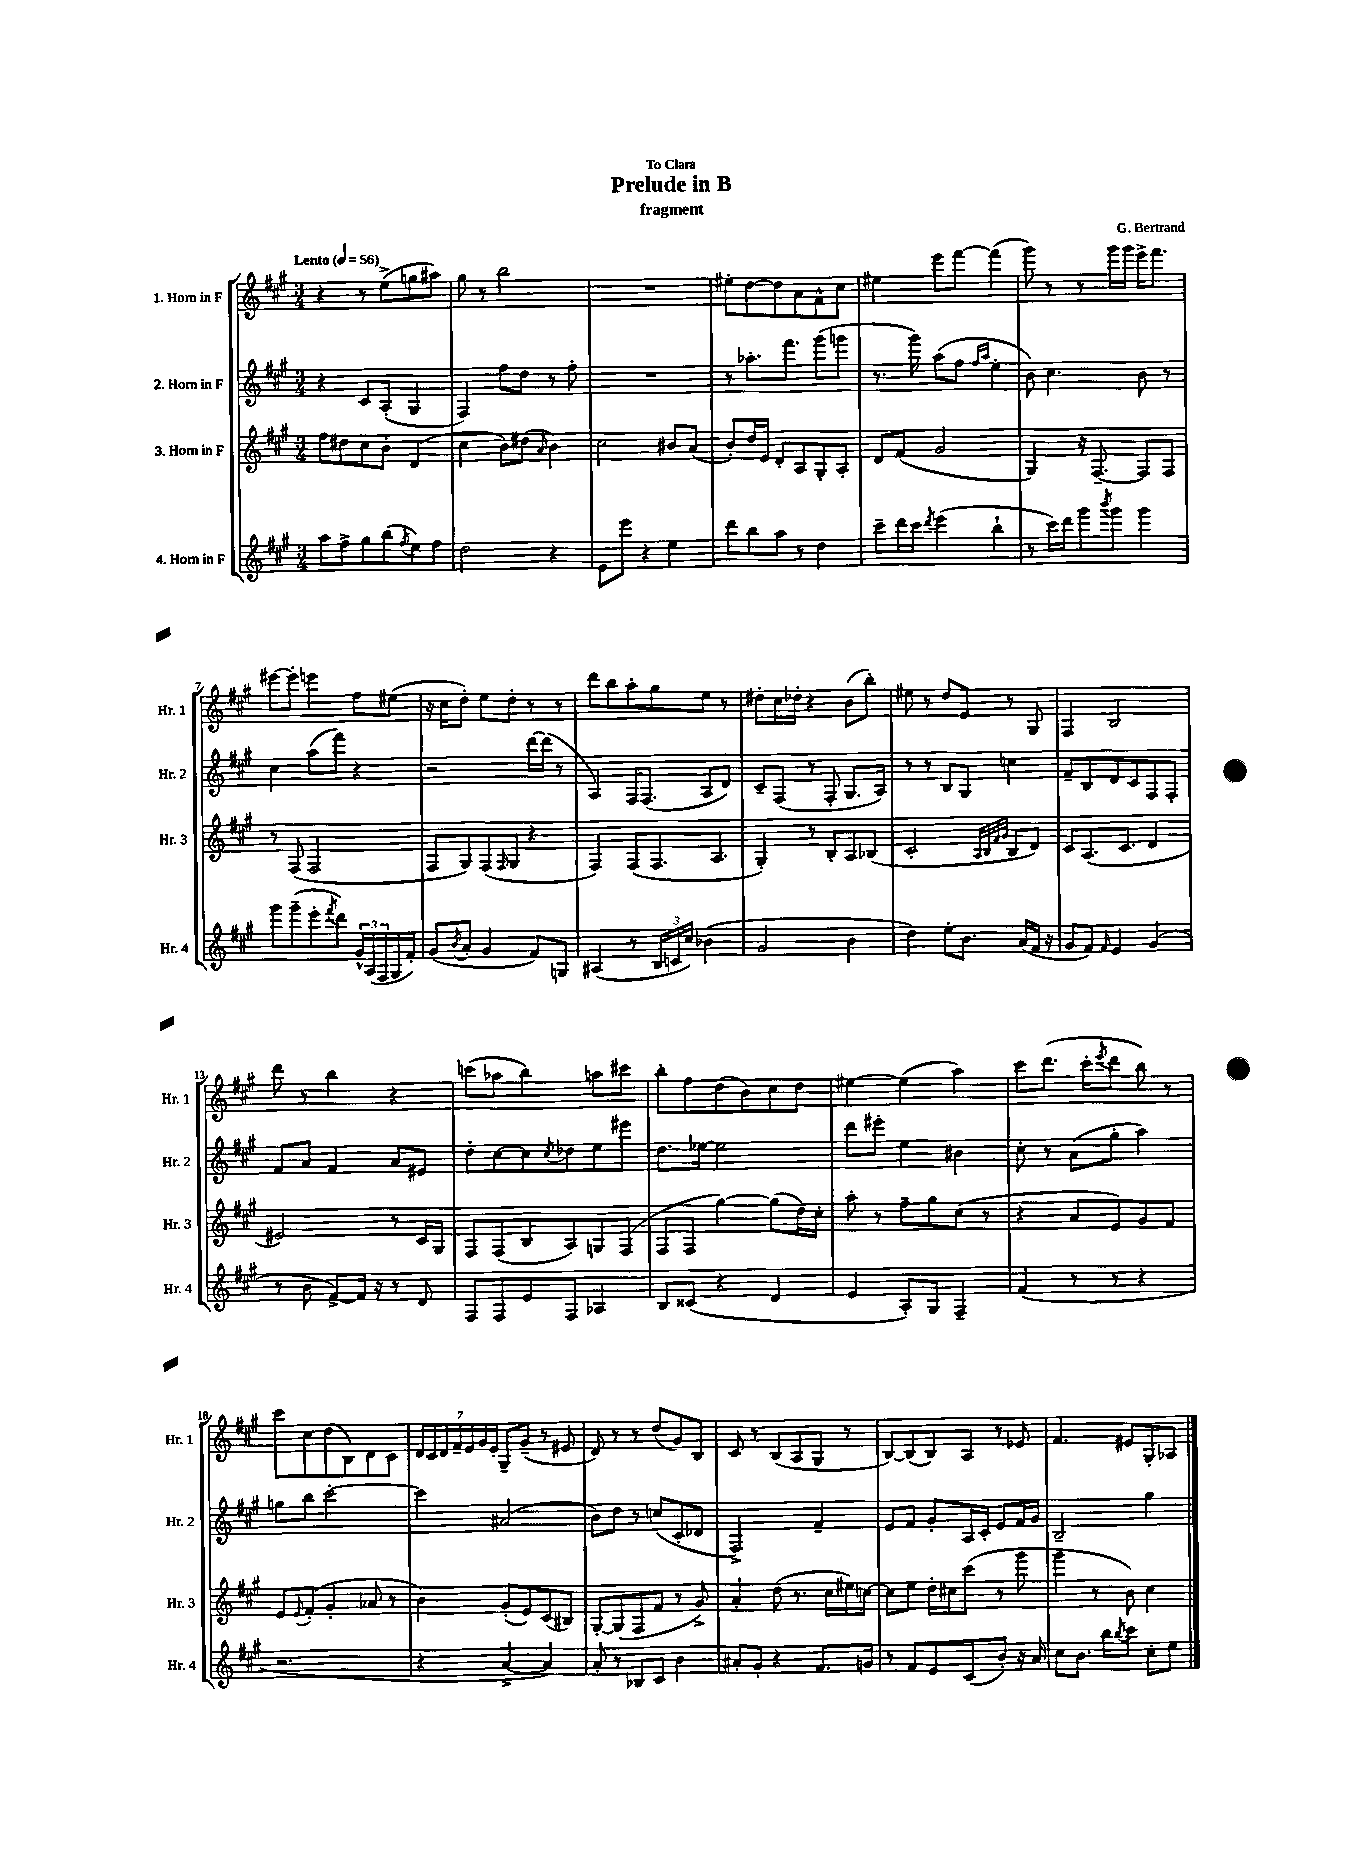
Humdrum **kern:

**kern	**kern	**kern	**kern
*staff4	*staff3	*staff2	*staff1
*clefG2	*clefG2	*clefG2	*clefG2
*k[f#c#g#]	*k[f#c#g#]	*k[f#c#g#]	*k[f#c#g#]
*M3/4	*M3/4	*M3/4	*M3/4
*MM56	*MM56	*MM56	*MM56
8aa	8ff#	4r	4r
8ff#^	8dd#	.	.
8gg#	8cc#	8c#	8r
(8bb	8b'	(8A'	(8ee^
8qff#	.	.	.
8ee)	(4d	4G#	8gg
8ff#	.	.	8aa#)
=	=	=	=
2dd	4cc#	4F#)	8gg#
.	.	.	8r
.	8b)	8ff#	2bb
.	(8dd#	8dd	.
.	16qqa	.	.
4r	4b)	8r	.
.	.	8ff#'	.
=	=	=	=
8e	2cc#	2.r	2.r
8eee	.	.	.
4r	.	.	.
4ee	8b#	.	.
.	(8a	.	.
=	=	=	=
8ddd	8b')	8r	8ee#'
8bb	16dd	8.aa-'	[8dd
.	16e	.	.
8aa	8d'	.	8dd]
.	.	8.fff#	.
8r	8A	.	8a
4dd	8G#'	(8ggg#	8f#^^
.	8A'	8ggg	8cc#
=	=	=	=
8ccc#~	8d	8.r	4ee#
16ddd	(8f#	.	.
16ccc#	.	16ggg#)	.
8qddd	.	.	.
(4eee	2g#	(8aa	8eee
.	.	8ff#	[8fff#
.	.	16qqff#	.
.	.	16qqaa	.
4bb`	.	4ee'	(4fff#]
=	=	=	=
8r	4G#)	8b)	8ggg#)
16ccc#)	.	4.cc#	8r
16ddd	.	.	.
8ggg#	16r	.	8r
.	[8.F#~	.	.
8qbbb	.	.	.
8ggg#	.	.	16ggg#
.	.	.	16ggg#
4ggg#	8F#]	8b	16eee^
.	.	.	8.fff#
.	8F#	8r	.
=	=	=	=
8ggg#	8r	4cc#	[8eee#
(8ggg#~	(8F#	.	8eee#']
8eee'	2F#	(8aa	4eee
8qfff#	.	.	.
8ddd)	.	8fff#)	.
24g#^^	.	4r	8ff#
(24A	.	.	.
24F#	.	.	.
16G#	.	.	(8ee#
16f#')	.	.	.
=	=	=	=
(8g#	8F#	2r	16r
.	.	.	16cc#
8qb	.	.	.
8a'	8G#)	.	8dd')
4g#	(8F#	.	8ee
.	16qqF#	.	.
.	8G#	.	8dd'
8f#)	4r	[16ddd	8r
.	.	(16ddd]	.
8G	.	8r	8r
=	=	=	=
(4A#	4F#)	4A)	8ddd
.	.	.	8bb
8r	(8F#	16F#	8aa'
.	.	(8.F#	.
24B	8.F#	.	8gg#
24c	.	.	.
24cc#)	.	.	.
(4b-	.	8A	8ee
.	8.A	.	.
.	.	8d)	8r
=	=	=	=
2g#	4G#')	8c#~	8dd#'
.	.	(8F#	16cc#
.	.	.	16dd-'
.	8r	8r	4r
.	8B'	8F#'	.
4b	8A	8.G#	(8b
.	(8B-	.	8bb')
.	.	16A)	.
=	=	=	=
4dd)	2c#'	8r	8ee#
.	.	8r	8r
8ee'	.	8B	8dd
8.b	.	8G#	8e
.	32qqA	.	.
.	32qqB	.	.
.	32qqf#	.	.
.	32qqg#	.	.
.	8B	4cc	8r
(16a	.	.	.
16f#	8d)	.	8G#
16r	.	.	.
=	=	=	=
8g#	8c#	8f#~	4F#
8f#)	(8.A	8B	.
16qqf#	.	.	.
4e	.	8d	2B
.	8.c#	.	.
.	.	8c#	.
(4g#	4d	8F#	.
.	.	8F#'	.
=	=	=	=
8r	2e#)	8f#	8ddd
8b	.	8a	8r
[8f#^)	.	4f#	4bb
16f#]	.	.	.
16r	.	.	.
8r	8r	8a	4r
8d	16c#	8e#	.
.	16G#	.	.
=	=	=	=
8F#	8F#	8dd'	(8ccc
8F#	(8F#	[8cc#	8aa-
8e	8B	8cc#]	4bb)
.	.	8qcc#	.
8F#	8A)	8dd-	.
4A-	8G	8ee	8aa
.	(8F#	8eee#	8ccc#
=	=	=	=
8B	8F#	8.dd	8bb'
(8c##	8F#	.	8ff#
.	.	[16ee-	.
4r	[4gg#)	2ee-]	(8dd
.	.	.	8b)
4d	(8gg#]	.	8cc#
.	16dd)	.	8dd
.	16cc#'	.	.
=	=	=	=
4e	8aa'	8ddd	[4ee#
.	8r	8eee#'	.
8A')	8ff#~	4ee	(4ee#]
8G#	8gg#	.	.
4F#~	(8cc#	4b#	4aa)
.	8r	.	.
=	=	=	=
(4f#	4r	8cc#'	8ccc#
.	.	8r	(8.ddd
8r	8a	(8a	.
.	.	.	16ccc#'
.	.	.	8qeee
8r	8e)	8gg#'	8ddd
4r	8g#	4aa)	8bb)
.	8f#	.	8r
=	=	=	=
2.r	8e	8gg	8ccc#
.	8qqe	.	.
.	(8f#'	8bb	8cc#
.	4g#'	[2ccc#'	(8dd
.	.	.	8B)
.	8a-	.	8d
.	8r	.	8c#
=	=	=	=
4r	4b)	4ccc#]	28d
.	.	.	28c#
.	.	.	28d
.	.	.	28f#~
.	.	.	28e
.	.	.	28g#
.	.	.	28e'
[4a^	(8g#'	(2a#	8G#~
.	8e)	.	(8g#~
4a])	(8c#	.	8r
.	8B#)	.	8e#
=	=	=	=
8a'	[8G#'	8b)	8d)
8r	(8G#]	8dd	8r
8B-	8F#	8r	8r
8c#	8f#	(8cc	(8dd
4b	8r	8c#'	8g#)
.	8g#^)	8d-	8B
=	=	=	=
8a#'	4a'	2F#^)	8c#
8g#'	.	.	8r
4r	(8dd	.	(8B
.	8.r	.	8A
8.f#	.	4f#~	8G#
.	16cc#	.	.
.	16ee#)	.	8r
16g	[16cc	.	.
=	=	=	=
8r	8cc]	8e	[8B)
8f#	8ee	8f#	(8B]
8e	16dd'	8g#'	8B)
.	16cc#	.	.
(8c#	(8ccc#	16A	8A
.	.	16c#'	.
8b')	8r	8e	8r
16r	8ggg#	16f#	8e-
16a	.	16g#	.
=	=	=	=
8cc#	4ggg#	2B~	4.f#
8.b	.	.	.
.	8r	.	.
16bb	.	.	.
8qbb	.	.	.
8ccc#	8b)	.	8e#
8cc#'	4cc#	4gg#	8G#'
8ee	.	.	8A-
==	==	==	==
*-	*-	*-	*-
